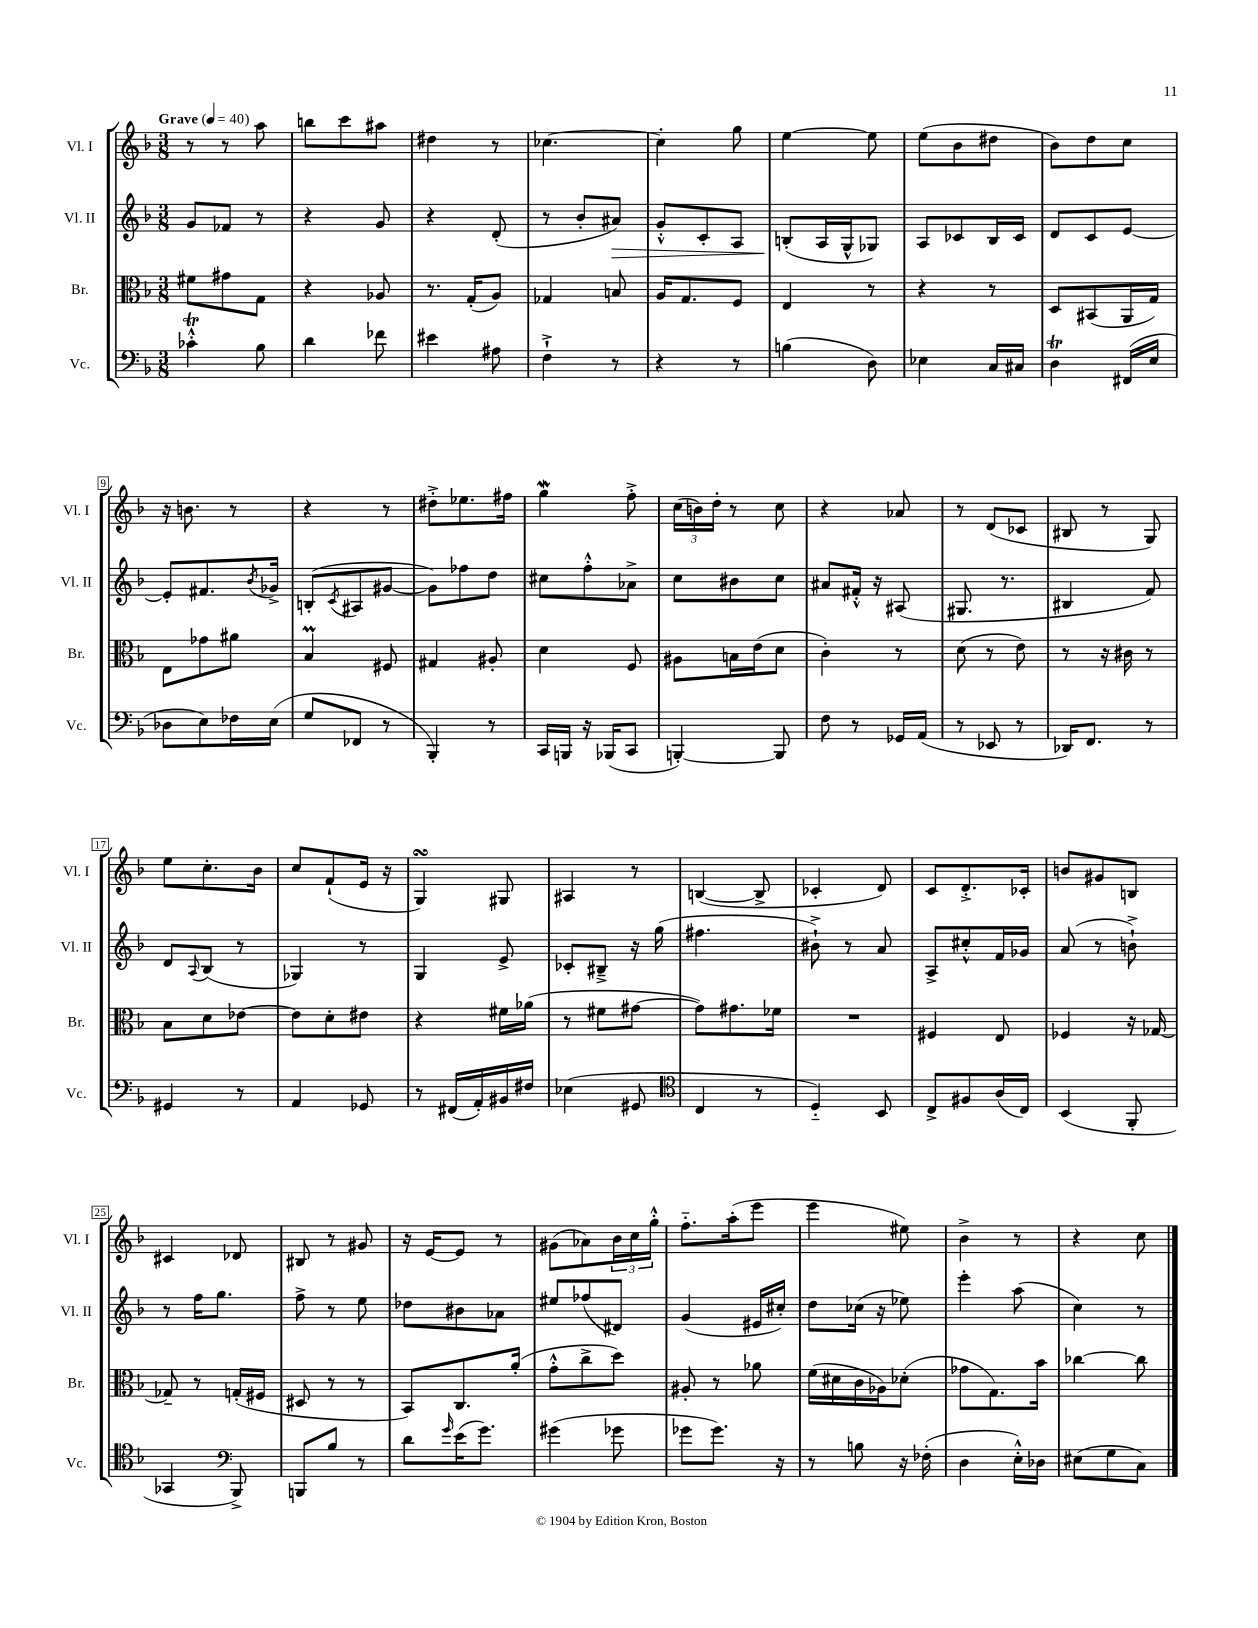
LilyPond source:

<<
\new StaffGroup <<
\new Staff = "s0" \with { instrumentName = "Vl. I" shortInstrumentName = "Vl. I" } {
    \clef treble \key f \major \numericTimeSignature \time 3/8 \tempo "Grave" 4 = 40
    r8 r8 a''8 |
    b''8 c'''8 ais''8 |
    dis''4 r8 |
    ces''4.~ |
    ces''4-. g''8 |
    e''4~ e''8 |
    e''8( bes'8 dis''8 |
    bes'8) d''8 c''8 |
    r16 b'8. r8 |
    r4 r8 |
    dis''8-.-> ees''8. fis''16 |
    g''4\mordent f''8-.-> |
    \tuplet 3/2 { c''16( b'16) d''16-. } r8 c''8 |
    r4 aes'8 |
    r8 d'8( ces'8 |
    bis8 r8 g8) |
    e''8 c''8.-. bes'16 |
    c''8 f'8-!( e'16 r16 |
    g4\turn) gis8 |
    ais4 r8 |
    b4~( b8-> |
    ces'4-. d'8) |
    c'8 d'8.-.-> ces'16-. |
    b'8 gis'8 b8 |
    cis'4 des'8 |
    bis8 r8 gis'8 |
    r16 e'16~ e'8 r8 |
    gis'8( aes'8) \tuplet 3/2 { bes'16 c''16 g''16-.-^ } |
    f''8.-_ a''16-.( e'''8 |
    e'''4 eis''8) |
    bes'4-> r8 |
    r4 c''8 \bar "|." |
}
\new Staff = "s1" \with { instrumentName = "Vl. II" shortInstrumentName = "Vl. II" } {
    \clef treble \key f \major \numericTimeSignature \time 3/8
    g'8 fes'8 r8 |
    r4 g'8 |
    r4 d'8-.( |
    r8 bes'8-. ais'8\>) |
    g'8-.-^ c'8-. a8 |
    b8-.\!( a16 g16-^ ges8) |
    a8 ces'8 bes16 ces'16 |
    d'8 c'8 e'8~ |
    e'8-. fis'8. \acciaccatura { bes'8 } ges'16-> |
    b8-.( \acciaccatura { c'8 } ais8 gis'8~ |
    gis'8) fes''8 d''8 |
    cis''8 f''8-.-^ aes'8-> |
    c''8 bis'8 c''8 |
    ais'8 fis'16-.-^ r16 ais8( |
    gis8. r8. |
    bis4 f'8) |
    d'8 \appoggiatura { a8 } bes8( r8 |
    ges4) r8 |
    g4 e'8-> |
    ces'8-. bis8---> r16 g''16( |
    fis''4. |
    bis'8-!->) r8 a'8 |
    a8-> cis''8-.-^ f'16 ges'16 |
    a'8( r8 b'8-!->) |
    r8 f''16 g''8. |
    f''8-> r8 e''8 |
    des''8 bis'8 aes'8 |
    eis''8 fes''8( dis'8) |
    g'4( eis'16 cis''16-.) |
    d''8 ces''16( r16 ees''8) |
    e'''4-. a''8( |
    c''4) r8 \bar "|." |
}
\new Staff = "s2" \with { instrumentName = "Br." shortInstrumentName = "Br." } {
    \clef alto \key f \major \numericTimeSignature \time 3/8
    fis'8 gis'8 g8 |
    r4 aes8 |
    r8. g16-.( a8) |
    ges4 b8 |
    a16 g8. f8 |
    e4 r8 |
    r4 r8 |
    d8 bis,8( a,16 g16) |
    e8 ges'8 ais'8 |
    bes4\prall fis8 |
    gis4 ais8-. |
    d'4 f8 |
    ais8 b16 e'16( d'8 |
    c'4-.) r8 |
    d'8( r8 e'8) |
    r8 r16 cis'16 r8 |
    bes8 d'8 ees'8~ |
    ees'8 d'8-. eis'8 |
    r4 fis'16 aes'16( |
    r8 fis'8 gis'8~ |
    gis'8) gis'8. fes'16 |
    R4. |
    fis4 e8 |
    fes4 r16 ges16~ |
    ges8-- r8 g16-.( fis16 |
    dis8 r8 r8 |
    bes,8) c8. a'16-.( |
    g'8-.-^ c''8-> d''8) |
    ais8-. r8 aes'8 |
    f'16( dis'16 c'16 aes16) des'8-.( |
    ges'8 g8.) bes'16 |
    ces''4~ ces''8 \bar "|." |
}
\new Staff = "s3" \with { instrumentName = "Vc." shortInstrumentName = "Vc." } {
    \clef bass \key f \major \numericTimeSignature \time 3/8
    ces'4-.-^\trill bes8 |
    d'4 fes'8 |
    eis'4 ais8 |
    f4-!-> r8 |
    r4 r8 |
    b4( d8) |
    ees4 c16 cis16 |
    d4\trill fis,16( e16 |
    des8 e8) fes16 e16( |
    g8 fes,8 r8 |
    bes,,4-.) r8 |
    c,16 b,,16 r16 bes,,16( c,8 |
    b,,4~-.) b,,8 |
    f8 r8 ges,16 a,16( |
    r8 ees,8 r8 |
    des,16) f,8. r8 |
    gis,4 r8 |
    a,4 ges,8 |
    r8 fis,16( a,16-.) bis,16 fis16 |
    ees4( gis,8 |
    \clef tenor c4 r8 |
    d4-_) bes,8 |
    c8-> fis8 a16( c16) |
    bes,4( f,8-. |
    ges,4 \clef bass bes,,8->) |
    b,,8 bes8 r8 |
    d'8 \grace { g'16 } e'16( g'8.) |
    gis'4( ges'8 |
    ges'8 ges'8.) r16 |
    r8 b8 r16 fes16-.( |
    d4 e16-.-^) des16 |
    eis8( g8 c8) \bar "|." |
}
>>
>>
\layout { \context { \Score \override BarNumber.stencil = #(make-stencil-boxer 0.1 0.3 ly:text-interface::print) } }
